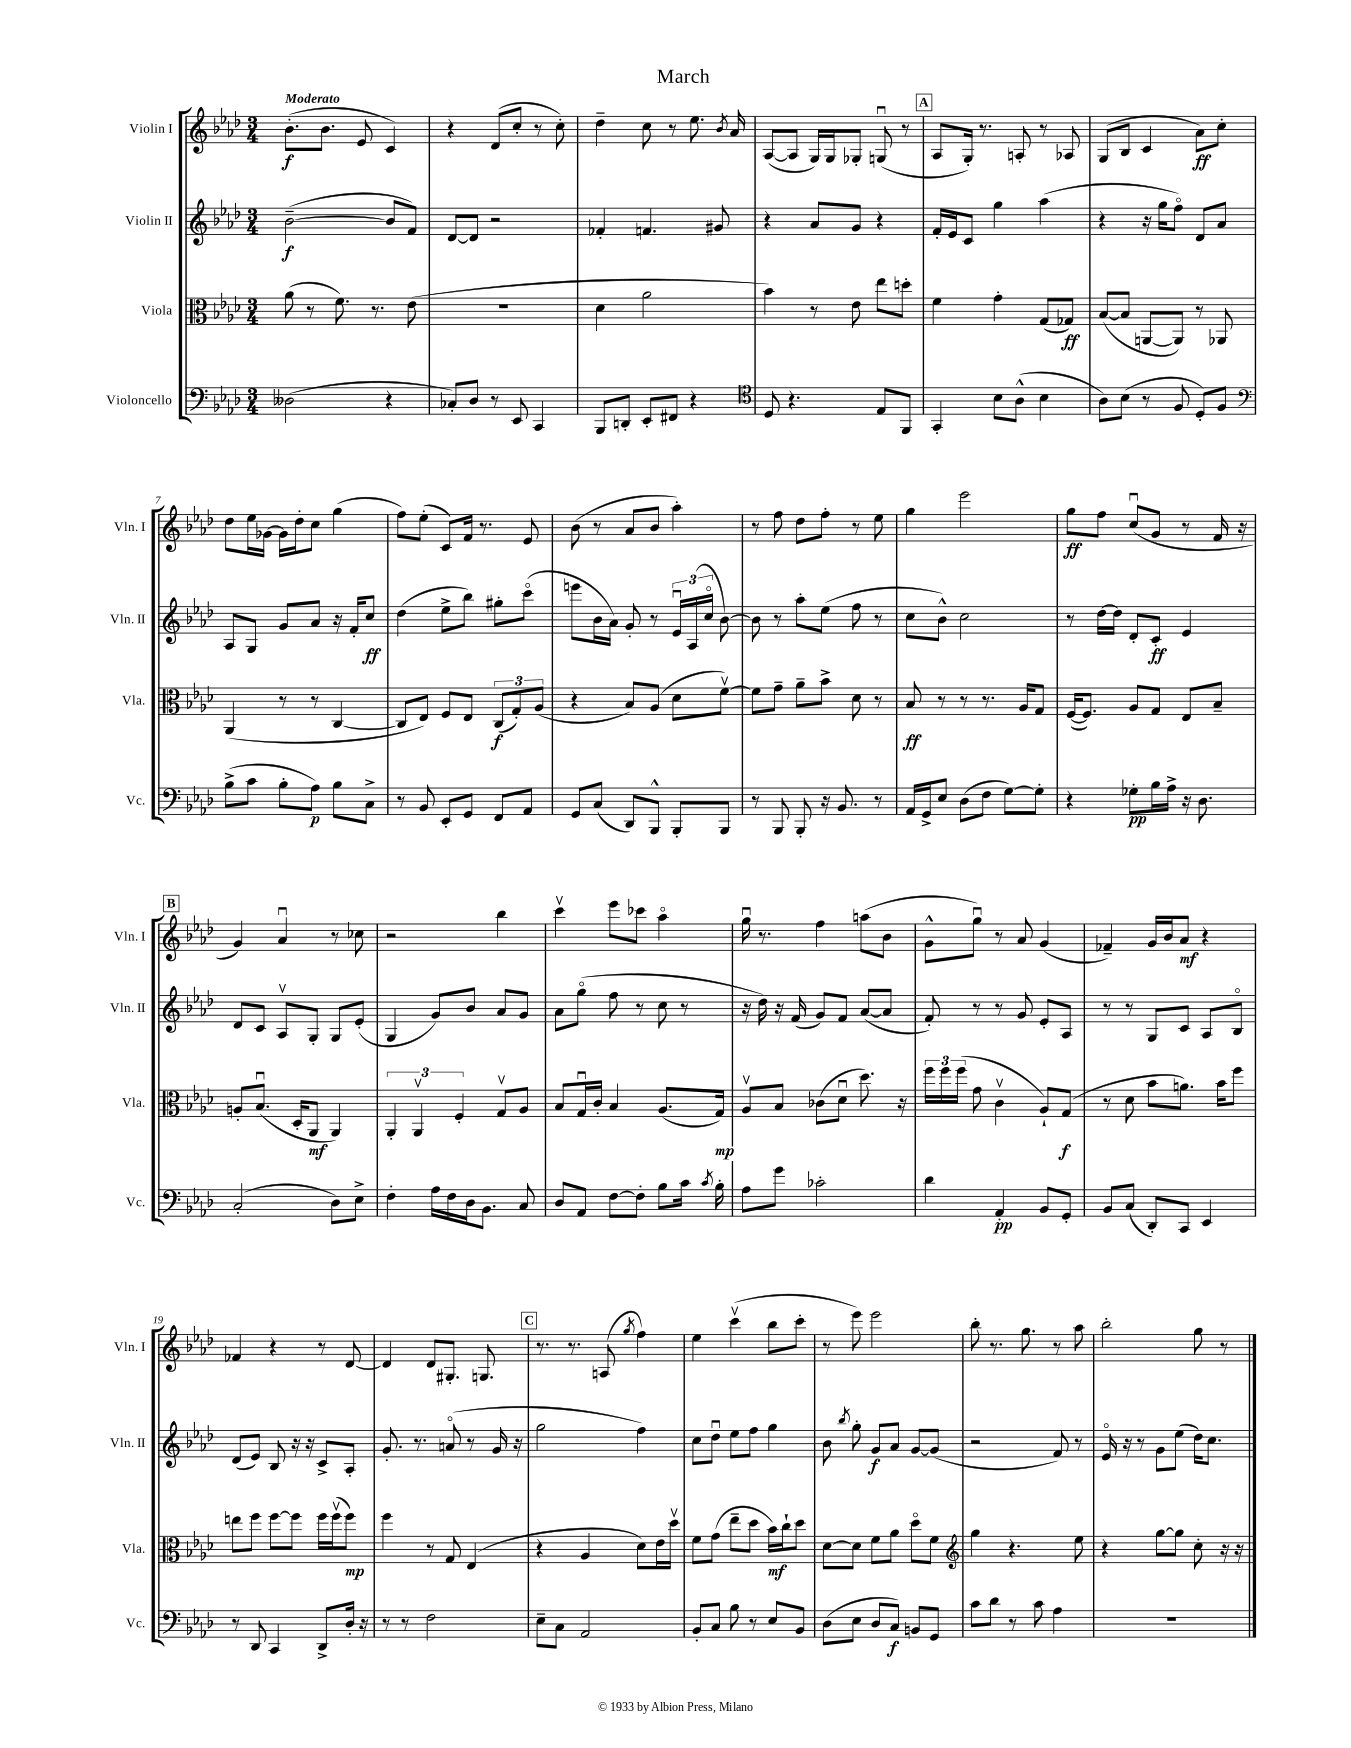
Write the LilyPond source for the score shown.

\header { title = "March" }
<<
\new StaffGroup <<
\new Staff = "s0" \with { instrumentName = "Violin I" shortInstrumentName = "Vln. I" } {
    \clef treble \key aes \major \numericTimeSignature \time 3/4 \tempo "Moderato"
    \autoBeamOff bes'8.[-.\f( bes'8.] ees'8 c'4) |
    r4 des'8[( c''8]-. r8 c''8-.) |
    des''4-- c''8 r8 ees''8. \acciaccatura { bes'8 } aes'16 |
    aes8[~( aes8] g16[) g16 ges8]-. g8\downbow( r8 |
    \mark \markup { \box "A" } aes8[ g16]-.) r8. a8-. r8 aes8 |
    g8[( bes8] c'4 aes'8[\ff) c''8]-. |
    des''8[ ees''16 ges'16]~ ges'16[ des''16-. c''8] g''4( |
    f''8[) ees''8]-.( c'8[) f'16] r8. ees'8 |
    bes'8( r8 aes'8[ bes'8] aes''4-.) |
    r8 f''8 des''8[ f''8]-. r8 ees''8 |
    g''4 ees'''2 |
    g''8[\ff f''8] c''8[\downbow( g'8] r8 f'16 r16 |
    \mark \markup { \box "B" } g'4) aes'4\downbow r8 ces''8 |
    r2 bes''4 |
    c'''4\upbow ees'''8[ ces'''8] aes''4\flageolet |
    g''16\downbow r8. f''4 a''8[( bes'8] |
    g'8[-^ g''8]\downbow) r8 aes'8 g'4( |
    fes'4--) g'16[ bes'16 aes'8]\mf r4 |
    fes'4 r4 r8 des'8~ |
    des'4 des'8[ gis8.]-. g8. |
    \mark \markup { \box "C" } r8. r8. a8( \acciaccatura { g''8 } f''4) |
    ees''4 c'''4\upbow( bes''8[ c'''8]-. |
    r8 ees'''8) ees'''2 |
    bes''8-. r8. g''8. r8 aes''8 |
    bes''2-. g''8 r8 \bar "|." |
}
\new Staff = "s1" \with { instrumentName = "Violin II" shortInstrumentName = "Vln. II" } {
    \clef treble \key aes \major \numericTimeSignature \time 3/4
    \autoBeamOff bes'2~--\f( bes'8[ f'8]) |
    des'8[~ des'8] r2 |
    fes'4-. f'4. gis'8 |
    r4 aes'8[ g'8] r4 |
    \mark \markup { \box "A" } f'16[-. ees'16 c'8] g''4 aes''4( |
    r4 r16 g''16[ f''8]\flageolet) des'8[ aes'8] |
    aes8[ g8] g'8[ aes'8] r16 f'16[-. c''8]\ff |
    des''4( ees''8[-> bes''8]) gis''8[-. c'''8]\flageolet( |
    e'''8[ bes'16 aes'16]) g'8-. r8 \tuplet 3/2 { ees'16[\downbow aes16( c''16]\flageolet } bes'8~) |
    bes'8 r8 aes''8[-. ees''8]( f''8 r8 |
    c''8[ bes'8]-^) c''2 |
    r8 des''16[~ des''16] des'8[-. c'8]-.\ff ees'4 |
    \mark \markup { \box "B" } des'8[ c'8] aes8[\upbow g8]-. g8[ ees'8]-.( |
    g4 g'8[) bes'8] aes'8[ g'8] |
    aes'8[ g''8]\flageolet( f''8 r8 c''8 r8 |
    r16 des''16) r16 f'16( g'8[) f'8] aes'8[~( aes'8] |
    f'8-.) r8 r8 g'8 ees'8[-. aes8] |
    r8 r8 g8[ c'8] aes8[ bes8]\flageolet |
    des'8[( ees'8]) bes8 r16 r16 c'8[-> aes8]-. |
    g'8.-. r8. a'8\flageolet( r8 g'16 r16 |
    \mark \markup { \box "C" } g''2 f''4) |
    c''8[ des''8]\downbow ees''8[ f''8] g''4 |
    bes'8 \acciaccatura { bes''8 } g''8-. g'8[\f aes'8] g'8[~ g'8]( |
    r2 f'8) r8 |
    ees'16\flageolet r16 r8 g'8[ ees''8]( des''16[) c''8.] \bar "|." |
}
\new Staff = "s2" \with { instrumentName = "Viola" shortInstrumentName = "Vla." } {
    \clef alto \key aes \major \numericTimeSignature \time 3/4
    \autoBeamOff aes'8( r8 f'8.) r8. ees'8( |
    R2. |
    des'4 aes'2 |
    bes'4) r8 ees'8 ees''8[ d''8]-. |
    \mark \markup { \box "A" } f'4 g'4-. g8[( ges8]\ff) |
    bes8[~( bes8] a,8[~ a,8]) r8 aes,8 |
    aes,4( r8 r8 c4~ |
    c8[ ees8]) f8[ ees8] \tuplet 3/2 { c8[\f( g8-.) aes8]( } |
    r4 bes8[) aes8]( des'8[ f'8]~\upbow) |
    f'8[ g'8]-- aes'8[-- bes'8]-> des'8 r8 |
    bes8\ff r8 r8 r8. aes16[ g8] |
    f16[~( f8.]) aes8[ g8] ees8[ bes8]-- |
    \mark \markup { \box "B" } a8[-. bes8.]\downbow( des16[-. aes,8]\mf aes,4) |
    \tuplet 3/2 { aes,4-. aes,4\upbow f4-. } g8[\upbow aes8] |
    bes8[ g16\downbow c'16]-. bes4 aes8.[( g16]\mp) |
    aes8[\upbow bes8] ces'8[( des'8]\downbow des''8.) r16 |
    \tuplet 3/2 { f''16[ f''16 f''16]( } g'8 c'4\upbow aes8[-!) g8]\f( |
    r8 des'8 bes'8[ a'8.]) bes'16[ f''8] |
    e''8[ f''8] f''8[~ f''8] f''16[ f''16\upbow( f''8]\mp) |
    f''4 r8 g8 ees4( |
    \mark \markup { \box "C" } r4 aes4 des'8[) ees'16 des''16]\upbow |
    f'8[ g'8]( ees''8[-- des''8] bes'16[\mf) c''16-! des''8] |
    des'8[~ des'8] f'8[ aes'8] des''8[\flageolet f'8] |
    \clef treble g''4 r4. ees''8 |
    r4 g''8[~ g''8] c''8-. r16 r16 \bar "|." |
}
\new Staff = "s3" \with { instrumentName = "Violoncello" shortInstrumentName = "Vc." } {
    \clef bass \key aes \major \numericTimeSignature \time 3/4
    \autoBeamOff deses2( r4 |
    ces8[-.) des8] r8 ees,8 c,4 |
    bes,,8[ d,8]-. ees,8[-. fis,8] r4 |
    \clef tenor des8 r4. ees8[ f,8] |
    \mark \markup { \box "A" } g,4-. bes8[ aes8]-^( bes4 |
    aes8[) bes8]( r8 f8 des8[-.) f8] |
    \clef bass bes8[->( c'8] bes8[-. aes8]\p) bes8[ c8]-> |
    r8 bes,8 ees,8[-. g,8] f,8[ aes,8] |
    g,8[ c8]( des,8[) bes,,8]-^ bes,,8[-. bes,,8] |
    r8 bes,,8 bes,,8-. r16 bes,8. r8 |
    aes,16[ g,16-> ees8] des8[( f8] g8[~) g8]-. |
    r4 ges8[-.\pp bes16 aes16]-> r16 des8. |
    \mark \markup { \box "B" } c2-.( des8[) ees8]-> |
    f4-. aes16[ f16 des16 bes,8.] c8 |
    des8[ aes,8] f8[~ f8]-. bes8[ c'16] \acciaccatura { c'8 } bes16-. |
    aes8[ g'8] ces'2-. |
    des'4 aes,4-.\pp bes,8[ g,8]-. |
    bes,8[ c8]( des,8[-.) c,8] ees,4 |
    r8 des,8 c,4 des,8[-> des16]-. r16 |
    r8 r8 f2 |
    \mark \markup { \box "C" } ees8[-- c8] aes,2 |
    bes,8[-. c8] bes8 r8 ees8[ bes,8] |
    des8[( ees8] des8[ c8]\f) b,8[ g,8] |
    c'8[ des'8] r8 c'8 aes4 |
    R2. \bar "|." |
}
>>
>>
